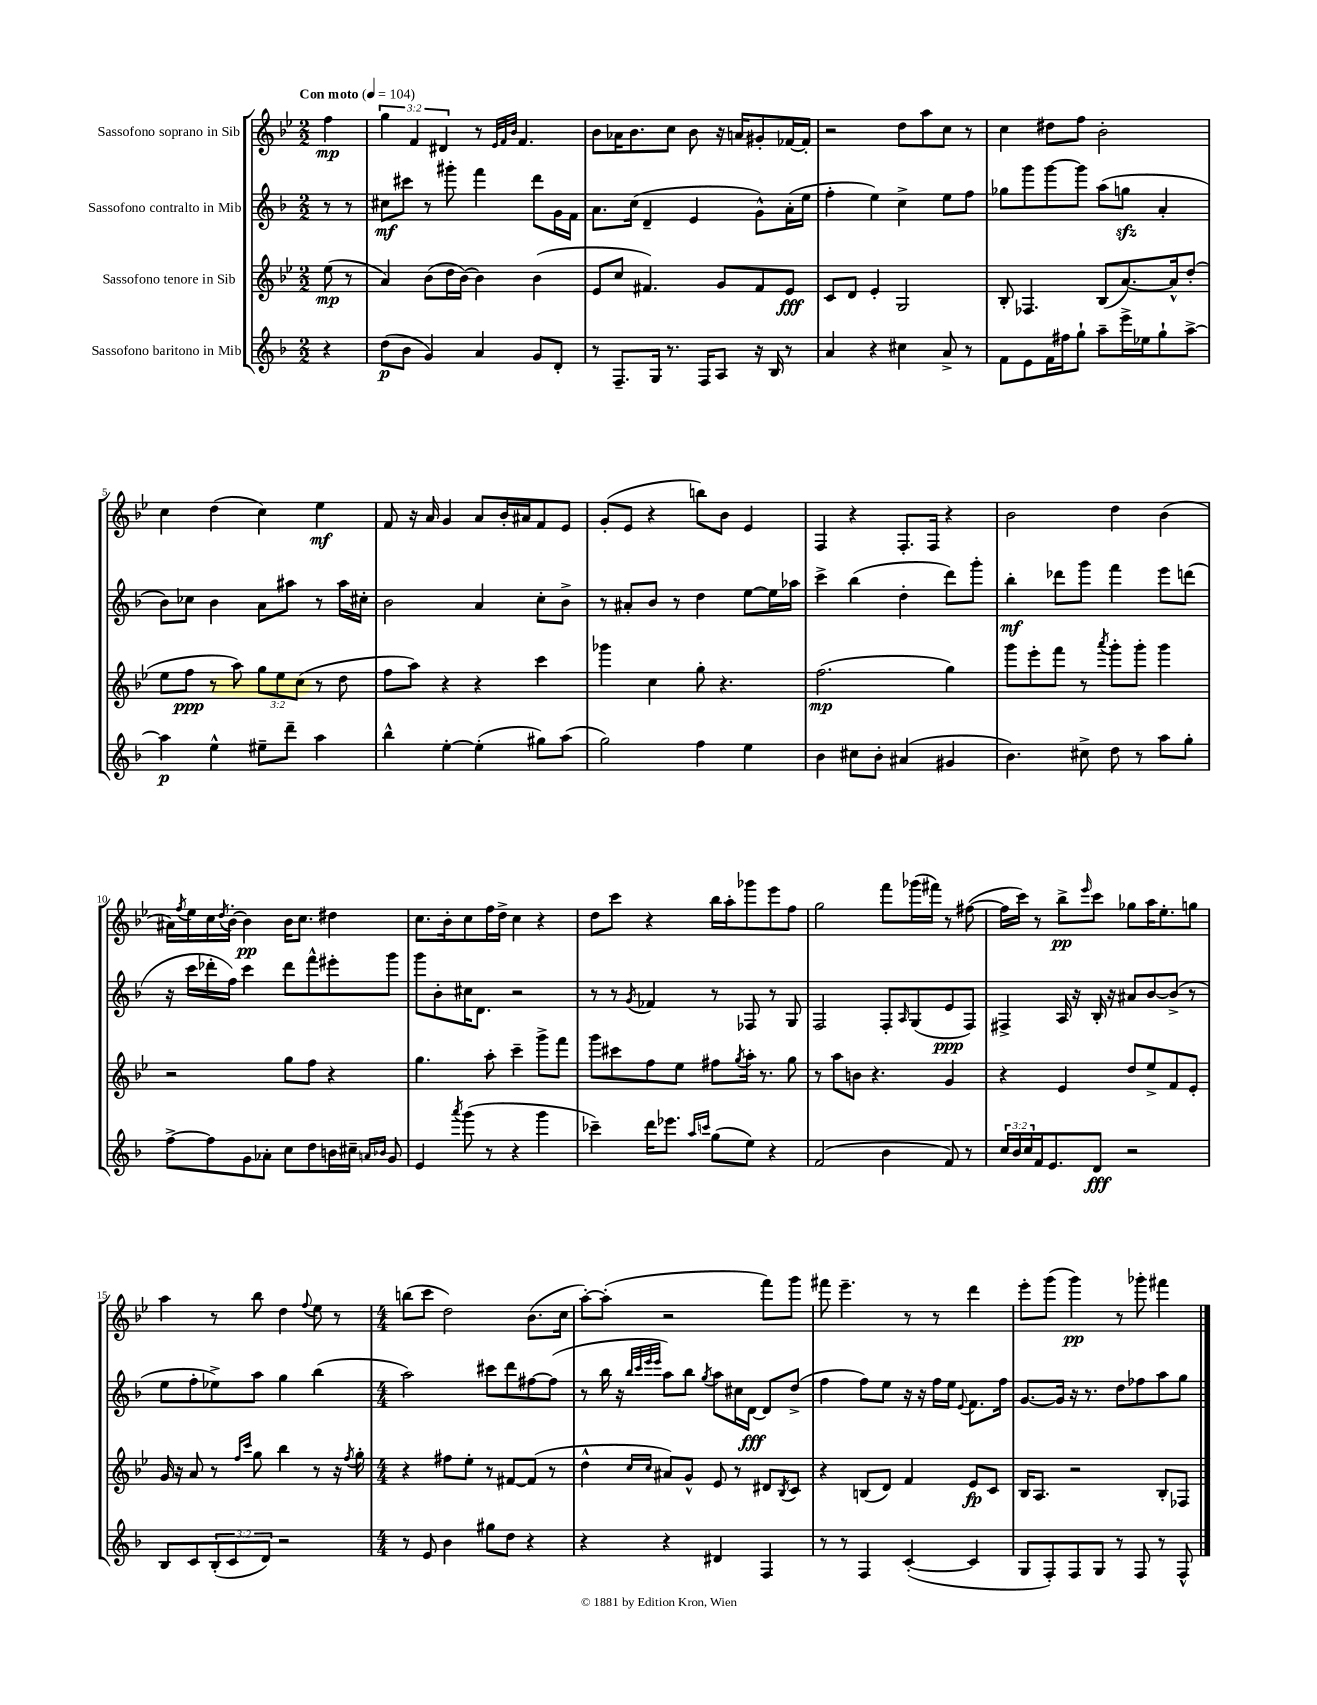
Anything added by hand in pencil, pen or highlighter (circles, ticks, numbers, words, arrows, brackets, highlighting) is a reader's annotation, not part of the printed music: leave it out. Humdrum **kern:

**kern	**kern	**kern	**kern
*staff4	*staff3	*staff2	*staff1
*clefG2	*clefG2	*clefG2	*clefG2
*k[b-]	*k[b-e-]	*k[b-]	*k[b-e-]
*M2/2	*M2/2	*M2/2	*M2/2
*MM104	*MM104	*MM104	*MM104
4r	(8ee-	8r	4ff
.	8r	8r	.
=	=	=	=
(8dd	4a)	8cc#	6gg
8b-	.	8ccc#	.
.	.	.	6f
4g)	(8b-	8r	.
.	.	.	6d#
.	16dd	8ggg#'	.
.	[16b-)	.	.
4a	4b-]	4fff	8r
.	.	.	32qqe-
.	.	.	32qqf
.	.	.	32qqb-
.	.	.	4.f
8g	(4b-	8ddd	.
8d'	.	16g	.
.	.	16f	.
=	=	=	=
8r	8e-	8.a	8b-
8.F~	8cc	.	16a-
.	.	(16cc	8.b-
.	4.f#)	4d~	.
16G	.	.	.
8.r	.	.	8cc
.	.	4e	8b-
16F	.	.	.
8A	8g	.	16r
.	.	.	16a
16r	8f#	8g^^)	8g#'
16B-	.	.	.
8r	8e-	(16a'	[16f-
.	.	16ee	16f-']
=	=	=	=
4a	8c	4ff'	2r
.	8d	.	.
4r	4e-'	4ee)	.
4cc#	2G	4cc^	8dd
.	.	.	8aa
8a^	.	8ee	8cc
8r	.	8ff	8r
=	=	=	=
8f	8B-'	8gg-	4cc
8e	4.F-	8ggg	.
16f	.	[8ggg	8dd#
16ff#	.	.	.
8gg`	.	8ggg]	8ff
8aa~	(8B-	(8aa	2b-'
16eee^	[8.a)	8gg	.
16ee-	.	.	.
8gg`	.	4a'	.
.	16a^^]	.	.
[8aa^	(8dd'	.	.
=	=	=	=
4aa]	8ee-	8b-)	4cc
.	8ff	8cc-	.
4ee^^	8r	4b-	(4dd
.	8aa)	.	.
8ee#~	12gg	8a	4cc)
.	12ee-	.	.
8ddd~	.	8aa#	.
.	(12cc	.	.
4aa	8r	8r	4ee-
.	8dd	16aa#	.
.	.	16cc#'	.
=	=	=	=
4bb-^^	8ff	2b-	8f
.	8aa)	.	16r
.	.	.	16a
[4ee'	4r	.	4g
(4ee']	4r	4a	8a
.	.	.	16b-'
.	.	.	16a#
8gg#)	4ccc	8cc'	8f
(8aa	.	8b-^	8e-
=	=	=	=
2gg)	4ggg-	8r	(8g'
.	.	8a#'	8e-
.	4cc	8b-	4r
.	.	8r	.
4ff	8gg'	4dd	8bb)
.	4.r	.	8b-
4ee	.	[8ee	4e-
.	.	16ee]	.
.	.	16aa-	.
=	=	=	=
4b-	(2.ff	4ccc^	4F
8cc#	.	(4bb-	4r
8b-'	.	.	.
(4a#	.	4dd'	8.F'
.	.	.	16F
4g#	4gg)	8ddd)	4r
.	.	8ggg'	.
=	=	=	=
4.b-)	8ggg	4bb-'	2b-
.	8eee-'	.	.
.	8fff	8ddd-	.
8cc#^	8r	8ggg	.
.	8qaaa	.	.
8dd	8ggg'	4fff	4dd
8r	8ggg'	.	.
8aa	4ggg	8eee	(4b-
8gg'	.	(8ddd	.
=	=	=	=
[8ff^	2r	16r	16a#)
.	.	.	8qff
.	.	16ccc	16ee-
8ff]	.	16ddd-'	16cc
.	.	.	8qdd
.	.	16ff)	[16b-'
8g	.	4ccc	4b-]
8a-'	.	.	.
8cc	8gg	8ddd-	16b-
.	.	.	8.cc
8dd	8ff	8fff^^	.
16b	4r	8eee#'	4dd#
16cc#~	.	.	.
16qqa	.	.	.
16qqb-	.	.	.
8g	.	8ggg	.
=	=	=	=
4e	4.gg	8ggg	8.cc
.	.	8b-'	.
.	.	.	16b-'
8qaaa	.	.	.
(8ggg	.	16cc#	8cc
.	.	8.d	.
8r	8aa'	.	16ff
.	.	.	16dd^
4r	4ccc~	2r	4cc
4ggg	8ggg^	.	4r
.	8fff	.	.
=	=	=	=
4ccc-~)	8ggg	8r	8dd
.	8ccc#	8r	8ccc
.	.	8qg	.
16ddd	8ff	4f-	4r
8.eee-	.	.	.
.	8ee-	.	.
16qqaa	.	.	.
16qqccc	.	.	.
(8gg	8ff#	8r	16bb-
.	.	.	16aa'
.	8qgg	.	.
8ee)	16aa'	8F-	8ggg-
.	8.r	.	.
4r	.	8r	8eee-
.	8gg	8G	8ff
=	=	=	=
(2f	8r	2F	2gg
.	8aa	.	.
.	8b	.	.
.	4.r	.	.
4b-	.	8F'	8fff
.	.	16qqA	.
.	.	(8G	(16ggg-
.	.	.	16fff#)
8f)	4g	8e	8r
8r	.	8F)	([8ff#
=	=	=	=
24cc	4r	4F#^	16ff#]
24b-	.	.	.
.	.	.	16ccc)
24cc	.	.	.
16f	.	.	8r
8.e	.	.	.
.	4e-	16A	8bb-^
.	.	16r	.
.	.	.	16qqeee-
8d	.	16B-'	8ccc
.	.	16r	.
2r	8dd	8a#	8gg-
.	8ee-^	[8b-	16aa
.	.	.	8.ee-'
.	8f	(8b-^]	.
.	8e-'	8r	8gg
=	=	=	=
8B-	16g	8ee	4aa
.	16r	.	.
8c	8a	8ff'	.
(12B-'	8r	8ee-^)	8r
12c	.	.	.
.	16qqff	.	.
.	16qqccc	.	.
.	8gg	8aa	8bb-
12d)	.	.	.
2r	4bb-	4gg	4dd
.	.	.	8qqff
.	8r	(4bb-	8ee-
.	16r	.	8r
.	8qff	.	.
.	16gg'	.	.
=	=	=	=
*M4/4	*M4/4	*M4/4	*M4/4
8r	4r	2aa)	(8bb
8e	.	.	8ccc
4b-	8ff#	.	2dd)
.	8ee-'	.	.
8gg#	8r	8ccc#	.
8dd	[8f#	8ddd	.
4r	(8f#]	[8ff#	(8.b-
.	8r	(8ff#]	.
.	.	.	16cc
=	=	=	=
4r	4dd^^	8r	[8aa')
.	.	16bb-	(8aa']
.	.	16r	.
.	.	32qqbb-	.
.	.	32qqccc	.
.	16qqcc	32qqeee	.
.	16qqcc	32qqeee	.
4r	8a#)	8aa)	2r
.	8g^^	8bb-	.
.	.	8qgg	.
4d#	8e-	8aa	.
.	8r	16cc#	.
.	.	[16d	.
4F	8d#	8d]	8fff)
.	8qB-	.	.
.	8c	(8dd^	8ggg
=	=	=	=
8r	4r	4ff	8fff#
8r	.	.	4.eee-~
4F	(8B	8ff)	.
.	8d)	8ee	.
([4c'	4f	16r	8r
.	.	16r	.
.	.	16ff	8r
.	.	16ee	.
.	.	8qqe	.
4c]	8e-	8.f	4ddd
.	8c	.	.
.	.	16ff	.
=	=	=	=
8G	16B-	[8.g	8eee-'
.	8.A	.	.
8F')	.	.	(8ggg
.	.	16g]	.
8F	2r	16r	4ggg)
.	.	8.r	.
8G	.	.	.
8r	.	8dd	8r
8F	.	8ff-	8ggg-'
8r	8B-'	8aa	4fff#
8F^^	8F-	8gg	.
==	==	==	==
*-	*-	*-	*-
